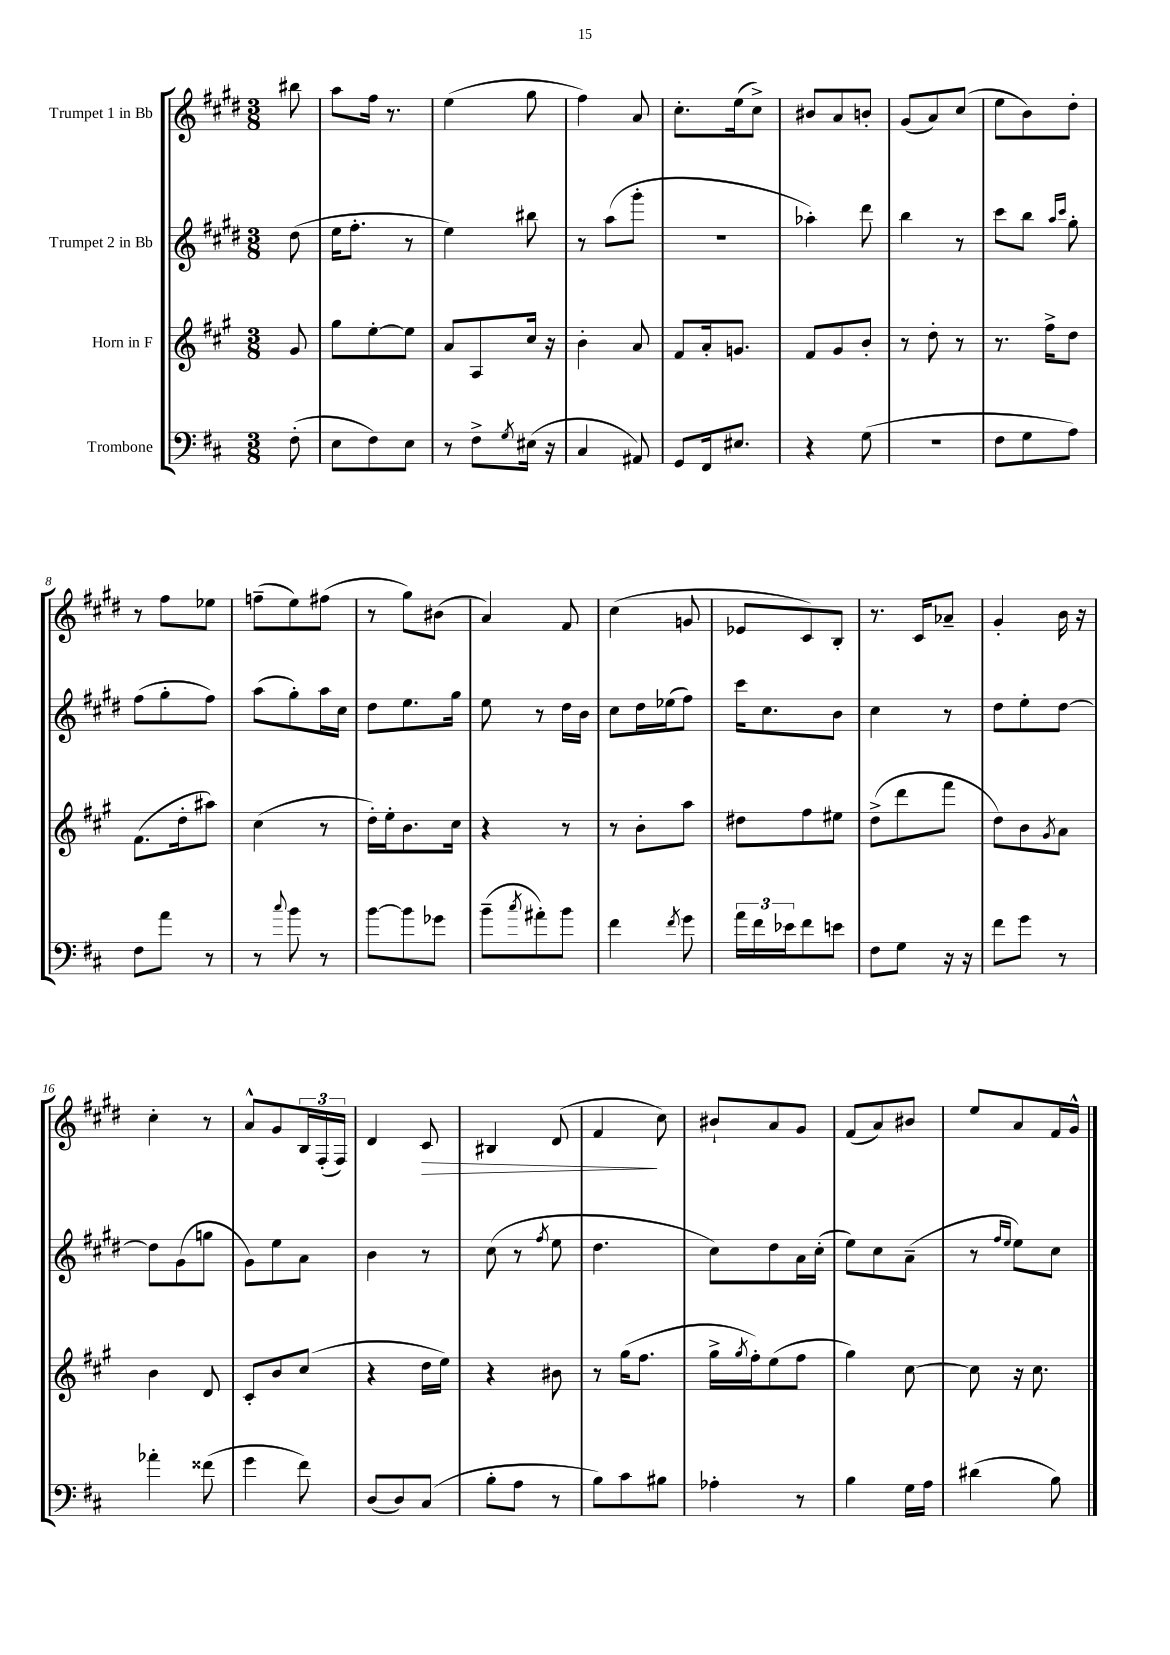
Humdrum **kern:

**kern	**kern	**kern	**kern	**dynam
*part4	*part3	*part2	*part1	*part1
*staff4	*staff3	*staff2	*staff1	*staff1
*I"Trombone	*I"Horn in F	*I"Trumpet 2 in Bb	*I"Trumpet 1 in Bb	*
*clefF4	*clefG2	*clefG2	*clefG2	*
*k[f#c#]	*k[f#c#g#]	*k[f#c#g#d#]	*k[f#c#g#d#]	*
*M3/8	*M3/8	*M3/8	*M3/8	*
=	=	=	=	=
(8F#'\	8g#/	(8dd#\	8bb#X\	.
=1	=1	=1	=1	=1
8E\L	8gg#\L	16ee\KL	8aa\L	.
.	.	8.ff#'\J	.	.
8F#\)	[8ee'\	.	16ff#\Jk	.
.	.	.	8.r	.
8E\J	8ee\J]	8r	.	.
=2	=2	=2	=2	=2
8r	8a/L	4ee\)	(4ee\	.
8F#^\L	8A/	.	.	.
8qG/	.	.	.	.
(16E#X\Jk	16cc#/Jk	8bb#X\	8gg#\	.
16r	16r	.	.	.
=3	=3	=3	=3	=3
4C#/	4b'\	8r	4ff#\)	.
.	.	(8aa\L	.	.
8AA#X/)	8a/	8ggg#'\J	8a/	.
=4	=4	=4	=4	=4
8GG/L	8f#/L	4.r	8.cc#'\L	.
16FF#/k	16a'/k	.	.	.
8.E#X/J	8.gn/J	.	(16ee\k	.
.	.	.	8cc#^\J)	.
=5	=5	=5	=5	=5
4r	8f#/L	4aa-X'\)	8b#X/L	.
.	8g#/	.	8a/	.
(8G\	8b'/J	8ddd#\	8bn'/J	.
=6	=6	=6	=6	=6
4.r	8r	4bb\	(8g#/L	.
.	8dd'\	.	8a/)	.
.	8r	8r	(8cc#/J	.
=7	=7	=7	=7	=7
8F#\L	8.r	8ccc#\L	8ee\L	.
8G\	.	8bb\J	8b\)	.
.	16ff#^\KL	.	.	.
.	.	16qqaa/LL	.	.
.	.	16qqccc#/JJ	.	.
8A\J)	8dd\J	8gg#'\	8dd#'\J	.
!!LO:LB:g=z
=8	=8	=8	=8	=8
8F#\L	(8.f#\L	(8ff#\L	8r	.
8a\J	.	8gg#'\	8ff#\L	.
.	16dd'\k	.	.	.
8r	8aa#X\J)	8ff#\J)	8ee-X\J	.
=9	=9	=9	=9	=9
8r	(4cc#\	(8aa\L	(8ffn~\L	.
8qqcc#/	.	.	.	.
8b\	.	8gg#'\)	8ee\)	.
8r	8r	16aa\L	(8ff#X\J	.
.	.	16cc#\JJ	.	.
=10	=10	=10	=10	=10
[8b\L	16dd'\LL)	8dd#\L	8r	.
.	16ee'\J	.	.	.
8b\]	8.b\	8.ee\	8gg#\L)	.
8g-X\J	.	.	(8b#X\J	.
.	16cc#\Jk	16gg#\Jk	.	.
=11	=11	=11	=11	=11
(8b~\L	4r	8ee\	4a/)	.
8qcc#/	.	.	.	.
8a#X'\)	.	8r	.	.
8b\J	8r	16dd#\LL	8f#/	.
.	.	16b\JJ	.	.
=12	=12	=12	=12	=12
4f#\	8r	8cc#\L	(4cc#\	.
.	8b'\L	16dd#\L	.	.
.	.	(16ee-X\J	.	.
8qf#/	.	.	.	.
8g\	8aa\J	8ff#\J)	8gn/	.
=13	=13	=13	=13	=13
24a\LL	8dd#X\L	16ccc#\KL	8e-X/L	.
24f#\	.	.	.	.
.	.	8.cc#\	.	.
24e-X\J	.	.	.	.
8f#\	8ff#\	.	8c#/)	.
8en\J	8ee#X\J	8b\J	8B'/J	.
=14	=14	=14	=14	=14
8F#\L	(8dd^\L	4cc#\	8.r	.
8G\J	8ddd\	.	.	.
.	.	.	16c#/KL	.
16r	8fff#\J	8r	8a-X~/J	.
16r	.	.	.	.
=15	=15	=15	=15	=15
8f#\L	8dd\L)	8dd#\L	4g#'/	.
8g\J	8b\	8ee'\	.	.
.	8qg#/	.	.	.
8r	8a\J	[8dd#\J	16b\	.
.	.	.	16r	.
!!LO:LB:g=z
=16	=16	=16	=16	=16
4a-X'\	4b\	8dd#\L]	4cc#'\	.
.	.	(8g#\	.	.
(8f##X\	8d/	8ggn\J	8r	.
=17	=17	=17	=17	=17
4g\	8c#'/L	8g#\L)	8a^^/L	.
.	8b/	8ee\	8g#/	.
8f#\)	(8cc#/J	8a\J	24B/L	.
.	.	.	(24F#'/	.
.	.	.	24F#/JJ)	.
=18	=18	=18	=18	=18
(8D/L	4r	4b\	4d#/	.
8D/)	.	.	.	.
!	!	!	!	!LO:HP:b
(8C#/J	16dd\LL	8r	8c#/	>
.	16ee\JJ)	.	.	.
=19	=19	=19	=19	=19
8B'\L	4r	(8cc#\	4B#X/	.
8A\J	.	8r	.	.
.	.	8qff#/	.	.
8r	8b#X\	8ee\	(8d#/	.
=20	=20	=20	=20	=20
8B\L)	8r	4.dd#\	4f#/	.
8c#\	(16gg#\KL	.	.	.
.	8.ff#\J	.	.	.
8B#X\J	.	.	8cc#\)	]
=21	=21	=21	=21	=21
4A-X'\	16gg#^\LL	8cc#\L)	8b#X`/L	.
.	8qgg#/	.	.	.
.	16ff#'\J)	.	.	.
.	(8ee\	8dd#\	8a/	.
8r	8ff#\J	16a\L	8g#/J	.
.	.	(16cc#'\JJ	.	.
=22	=22	=22	=22	=22
4B\	4gg#\)	8ee\L)	(8f#/L	.
.	.	8cc#\	8a/)	.
16G\LL	[8cc#\	(8a~\J	8b#X/J	.
16A\JJ	.	.	.	.
=23	=23	=23	=23	=23
(4d#X\	8cc#\]	8r	8ee/L	.
.	.	16qqff#/LL	.	.
.	.	16qqee/JJ	.	.
.	16r	8ee\L)	8a/	.
.	8.cc#\	.	.	.
8B\)	.	8cc#\J	16f#/L	.
.	.	.	16g#^^/JJ	.
==	==	==	==	==
*-	*-	*-	*-	*-
